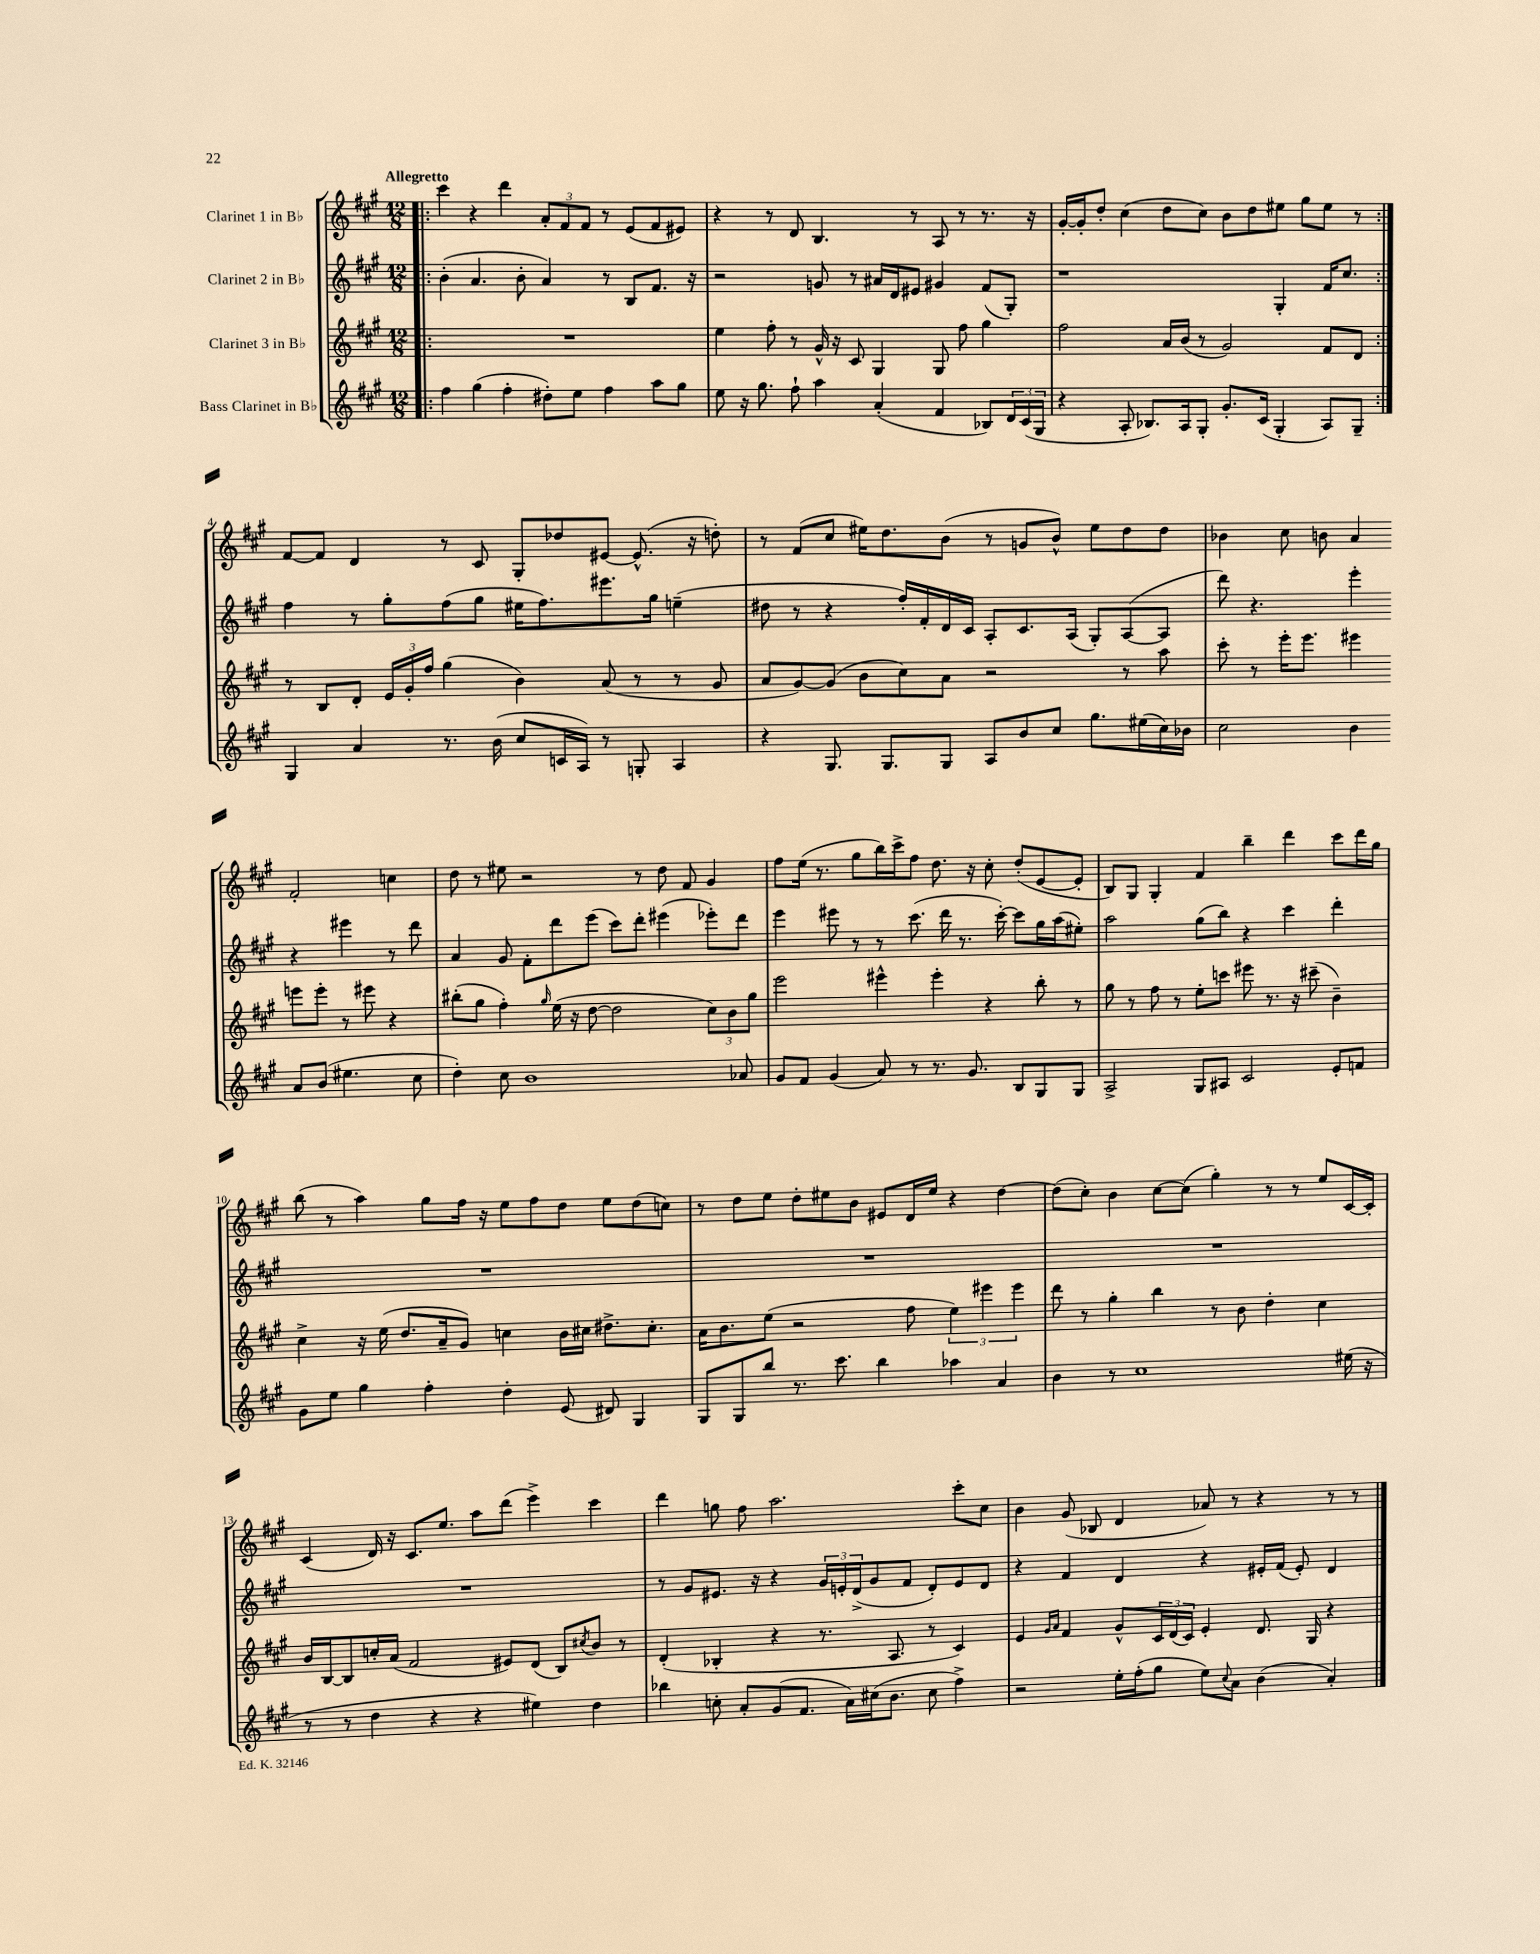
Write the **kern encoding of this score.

**kern	**kern	**kern	**kern
*staff4	*staff3	*staff2	*staff1
*clefG2	*clefG2	*clefG2	*clefG2
*k[f#c#g#]	*k[f#c#g#]	*k[f#c#g#]	*k[f#c#g#]
*M12/8	*M12/8	*M12/8	*M12/8
=!|:	=!|:	=!|:	=!|:
4ff#\	1.r	(4b'\	4ccc#\
(4gg#\	.	4.a/	4r
4ff#'\	.	.	4ddd\
.	.	8b'\	.
8dd#'\L)	.	4a/)	12a'/L
.	.	.	12f#/
8ee\J	.	.	.
.	.	.	12f#/J
4ff#\	.	8r	8r
.	.	8B/L	(8e/L
8aa\L	.	8.f#/J	8f#/
8gg#\J	.	.	8e#/J)
.	.	16r	.
=	=	=	=
8ee\	4ee\	2r	4r
16r	.	.	.
8.gg#\	.	.	.
.	8ff#'\	.	8r
8ff#`\	8r	.	8d/
4aa\	16g#^^/	8g/	4.B/
.	16r	.	.
.	8c#/	8r	.
(4a'/	4G#/	16a#/LL	.
.	.	16d/J	.
.	.	8e#/J	8r
4f#/	8G#/	4g#/	8A/
.	8ff#\	.	8r
8B-/L)	4gg#\	(8f#/L	8.r
24d/L	.	8G#'/J)	.
(24c#/	.	.	.
.	.	.	16r
24G#/JJ	.	.	.
=	=	=	=
4r	2ff#\	1r	[16g#'/LL
.	.	.	16g#'/]J
.	.	.	8dd'/J
8A'/	.	.	(4cc#\
8.B-/L)	.	.	.
.	16a/LL	.	8dd\L
16A/k	(16b/JJ	.	.
8G#'/J	8r	.	8cc#\J)
8.g#'/L	2g#/)	.	8b\L
.	.	.	8dd\
(16c#/Jk	.	.	.
4G#'/	.	4G#'/	8ee#\J
.	.	.	8gg#\L
8A/L)	8f#/L	16f#/LK	8ee#\J
.	.	8.cc#/J	.
8G#~/J	8d/J	.	8r
=:|!	=:|!	=:|!	=:|!
4G#/	8r	4ff#\	[8f#/L
.	8B/L	.	8f#/]J
4a/	8d'/J	8r	4d/
.	24e/LL	8gg#'\L	.
.	24g#'/	.	.
.	24ff#/JJ	.	.
8.r	(4gg#\	(8ff#\	8r
.	.	8gg#\J	8c#/
(16b\	.	.	.
8cc#/L	4b\)	16ee#\LK	8G#'/L
.	.	8.ff#\)	.
16c/L	.	.	8dd-/
16A/JJ)	.	.	.
8r	(8a/	8.eee#\	[8e#/J
8G'/	8r	.	(8.e#^^/]
.	.	16gg#\Jk	.
4A/	8r	(4ee~\	.
.	.	.	16r
.	8g#/	.	8dd'\)
=	=	=	=
4r	8a/L	8dd#\	8r
.	[8g#/)	8r	(8f#/L
8.G#/	(8g#/]J	4r	8cc#/J
.	8b\L	.	16ee#\LK)
8.G#/L	.	.	8.dd\
.	8cc#\)	16ff#'/LL)	.
.	.	16f#'/	.
8G#/J	8a\J	16d/	(8b\J
.	.	16c#/JJ	.
8A/L	2r	8A'/L	8r
8b/	.	8.c#/	8g/L
8cc#/J	.	.	8b^^/J)
.	.	(16A/Jk	.
8.gg#\L	.	8G#'/L)	8ee#\L
.	8r	([8A/	8dd\
(16ee#\L	.	.	.
16cc#\)	8aa\	8A/]J	8dd\J
16b-\JJ	.	.	.
=	=	=	=
2cc#\	8ccc#'\	8ddd\)	4b-\
.	8r	4.r	.
.	16eee'\LK	.	8cc#\
.	8.eee\J	.	.
.	.	.	8b\
4b\	4eee#\	4eee'\	4a/
8a/L	8eee\L	4r	2f#'/
(8b/J	8eee'\J	.	.
4.ee#\	8r	4eee#\	.
.	8eee#\	.	.
.	4r	8r	4cc\
8cc#\	.	8ddd\	.
=	=	=	=
4dd'\)	(8bb#'\L	4a/	8dd\
.	8gg#\J	.	8r
8cc#\	4ff#'\)	8g#/	8ee#\
1b	.	8f#'\L	2r
.	16qqgg#/	.	.
.	(16ee\	8ddd\	.
.	16r	.	.
.	[8dd\	(8eee\J	.
.	2dd\]	8ccc#\L)	.
.	.	8ddd'\J	8r
.	.	(4eee#\	8dd\
.	.	.	8f#/
.	12cc#\L)	8eee-'\L)	4g#/
.	12b\	.	.
8a-/	.	8ddd\J	.
.	12gg#\J	.	.
=	=	=	=
8g#/L	2eee\	4eee\	8ff#\L
8f#/J	.	.	(16ee\Jk
.	.	.	8.r
(4g#/	.	8eee#\	.
.	.	8r	8gg#\L
8a/)	4eee#^^\	8r	16bb\L)
.	.	.	16ccc#^\J
8r	.	(8.ccc#\	8ff#\J
8.r	4eee#'\	.	8.dd\
.	.	16ddd\	.
.	.	8.r	.
8.g#/	.	.	16r
.	4r	.	8cc#'\
.	.	[16ccc#'\)	.
8B/L	.	8ccc#\]L	(8dd'/L
8G#/	8bb'\	16gg#\L	[8e/
.	.	(16aa\J	.
8G#/J	8r	8ee#'\J)	8e'/]J
=	=	=	=
2A^/	8gg#\	2aa\	8B/L)
.	8r	.	8G#/J
.	8ff#\	.	4G#'/
.	8r	.	.
8G#/L	8ee'\L	(8gg#\L	4f#/
8A#/J	8ccc\J	8bb\J)	.
2c#/	8eee#\	4r	4bb~\
.	8.r	.	.
.	.	4ccc#\	4ddd\
.	16r	.	.
.	(8ccc#~\	.	.
8e'/L	4b~\)	4ddd'\	8ccc#\L
8f/J	.	.	16ddd\L
.	.	.	16gg#\JJ
=	=	=	=
8g#\L	4cc#^\	1.r	(8bb\
8ee\J	.	.	8r
4gg#\	16r	.	4aa\)
.	(16ee\	.	.
.	8.dd/L	.	.
4ff#'\	.	.	8gg#\L
.	16a~/k	.	.
.	8g#/J)	.	16ff#\Jk
.	.	.	16r
4dd'\	4cc\	.	8ee\L
.	.	.	8ff#\
(8e/	16b\LL	.	8dd\J
.	16cc#\JJ	.	.
8d#/)	8.dd#^\L	.	8ee\L
4G#/	.	.	(8dd\
.	8.cc#'\J	.	.
.	.	.	8cc\J)
=	=	=	=
8G#/L	16a\LK	1.r	8r
.	8.b\	.	.
8G#/	.	.	8dd\L
8bb/J	(8ee\J	.	8ee\J
8.r	2r	.	8dd'\L
.	.	.	8ee#\
8.ccc#\	.	.	.
.	.	.	8b\J
4bb\	.	.	8e#/L
.	8ff#\	.	16d/L
.	.	.	16ee#/JJ
4aa-\	6ee\)	.	4r
.	6eee#\	.	.
4a/	.	.	[4dd\
.	6eee#\	.	.
=	=	=	=
4b\	8ddd\	1.r	(8dd\]L
.	8r	.	8cc#'\J)
8r	4gg#'\	.	4b\
1cc#	.	.	.
.	4bb\	.	[8cc#\L
.	.	.	(8cc#\]J
.	8r	.	4gg#'\)
.	8b\	.	.
.	4dd'\	.	8r
.	.	.	8r
.	4cc#\	.	8ee/L
(16ee#\	.	.	[16c#/L
16r	.	.	16c#'/]JJ
=	=	=	=
8r	16b/LL	1.r	(4c#/
.	[16B/J	.	.
8r	8B/]	.	.
4dd\	16cc'/L	.	16d/)
.	(16a/JJ	.	16r
.	2f#/	.	8.c#/L
4r	.	.	.
.	.	.	8.ee/J
4r	.	.	8aa\L
.	8e#/L)	.	(8ddd\J
4ee#\)	(8d/J	.	4eee^\)
.	8B/L)	.	.
.	8qcc#/	.	.
4dd\	8b/J	.	4ccc#\
.	8r	.	.
=	=	=	=
4bb-\	(4d'/	8r	4ddd\
.	.	8g#/L	.
8cc'\	4B-'/	8.e#/J	8gg\
8a'/L	.	.	8ff#\
.	.	16r	.
(8g#/	4r	4r	2.aa\
8.f#/J	.	.	.
.	8.r	24g#/LL	.
.	.	24e'/	.
16a\LL)	.	.	.
.	.	(24d^/J	.
(16cc#\J	.	8g#/	.
8.b\J	8.A/	.	.
.	.	8f#/J	.
8cc#\	8r	8d'/L)	.
4ff#^\)	4c#/)	8e/	8ccc#'\L
.	.	8d/J	8cc#\J
=	=	=	=
2r	4e/	4r	4b\
.	16qqg#/LL	.	.
.	16qqa/JJ	.	.
.	4f#/	4f#/	(8g#/
.	.	.	8B-/
16ee'\LL	8g#^^/L	4d/	4d/
(16ff#'\J	.	.	.
8gg#\J	24c#/L	.	.
.	(24d/	.	.
.	24c#/JJ)	.	.
8ee\L)	4e'/	4r	8a-/)
8qqcc#/	.	.	.
8a\J	.	.	8r
(4b\	8.d/	16e#'/LL	4r
.	.	(16f#/JJ	.
.	.	8e#'/)	.
.	16G#/	.	.
4a'/)	4r	4d/	8r
.	.	.	8r
==	==	==	==
*-	*-	*-	*-
